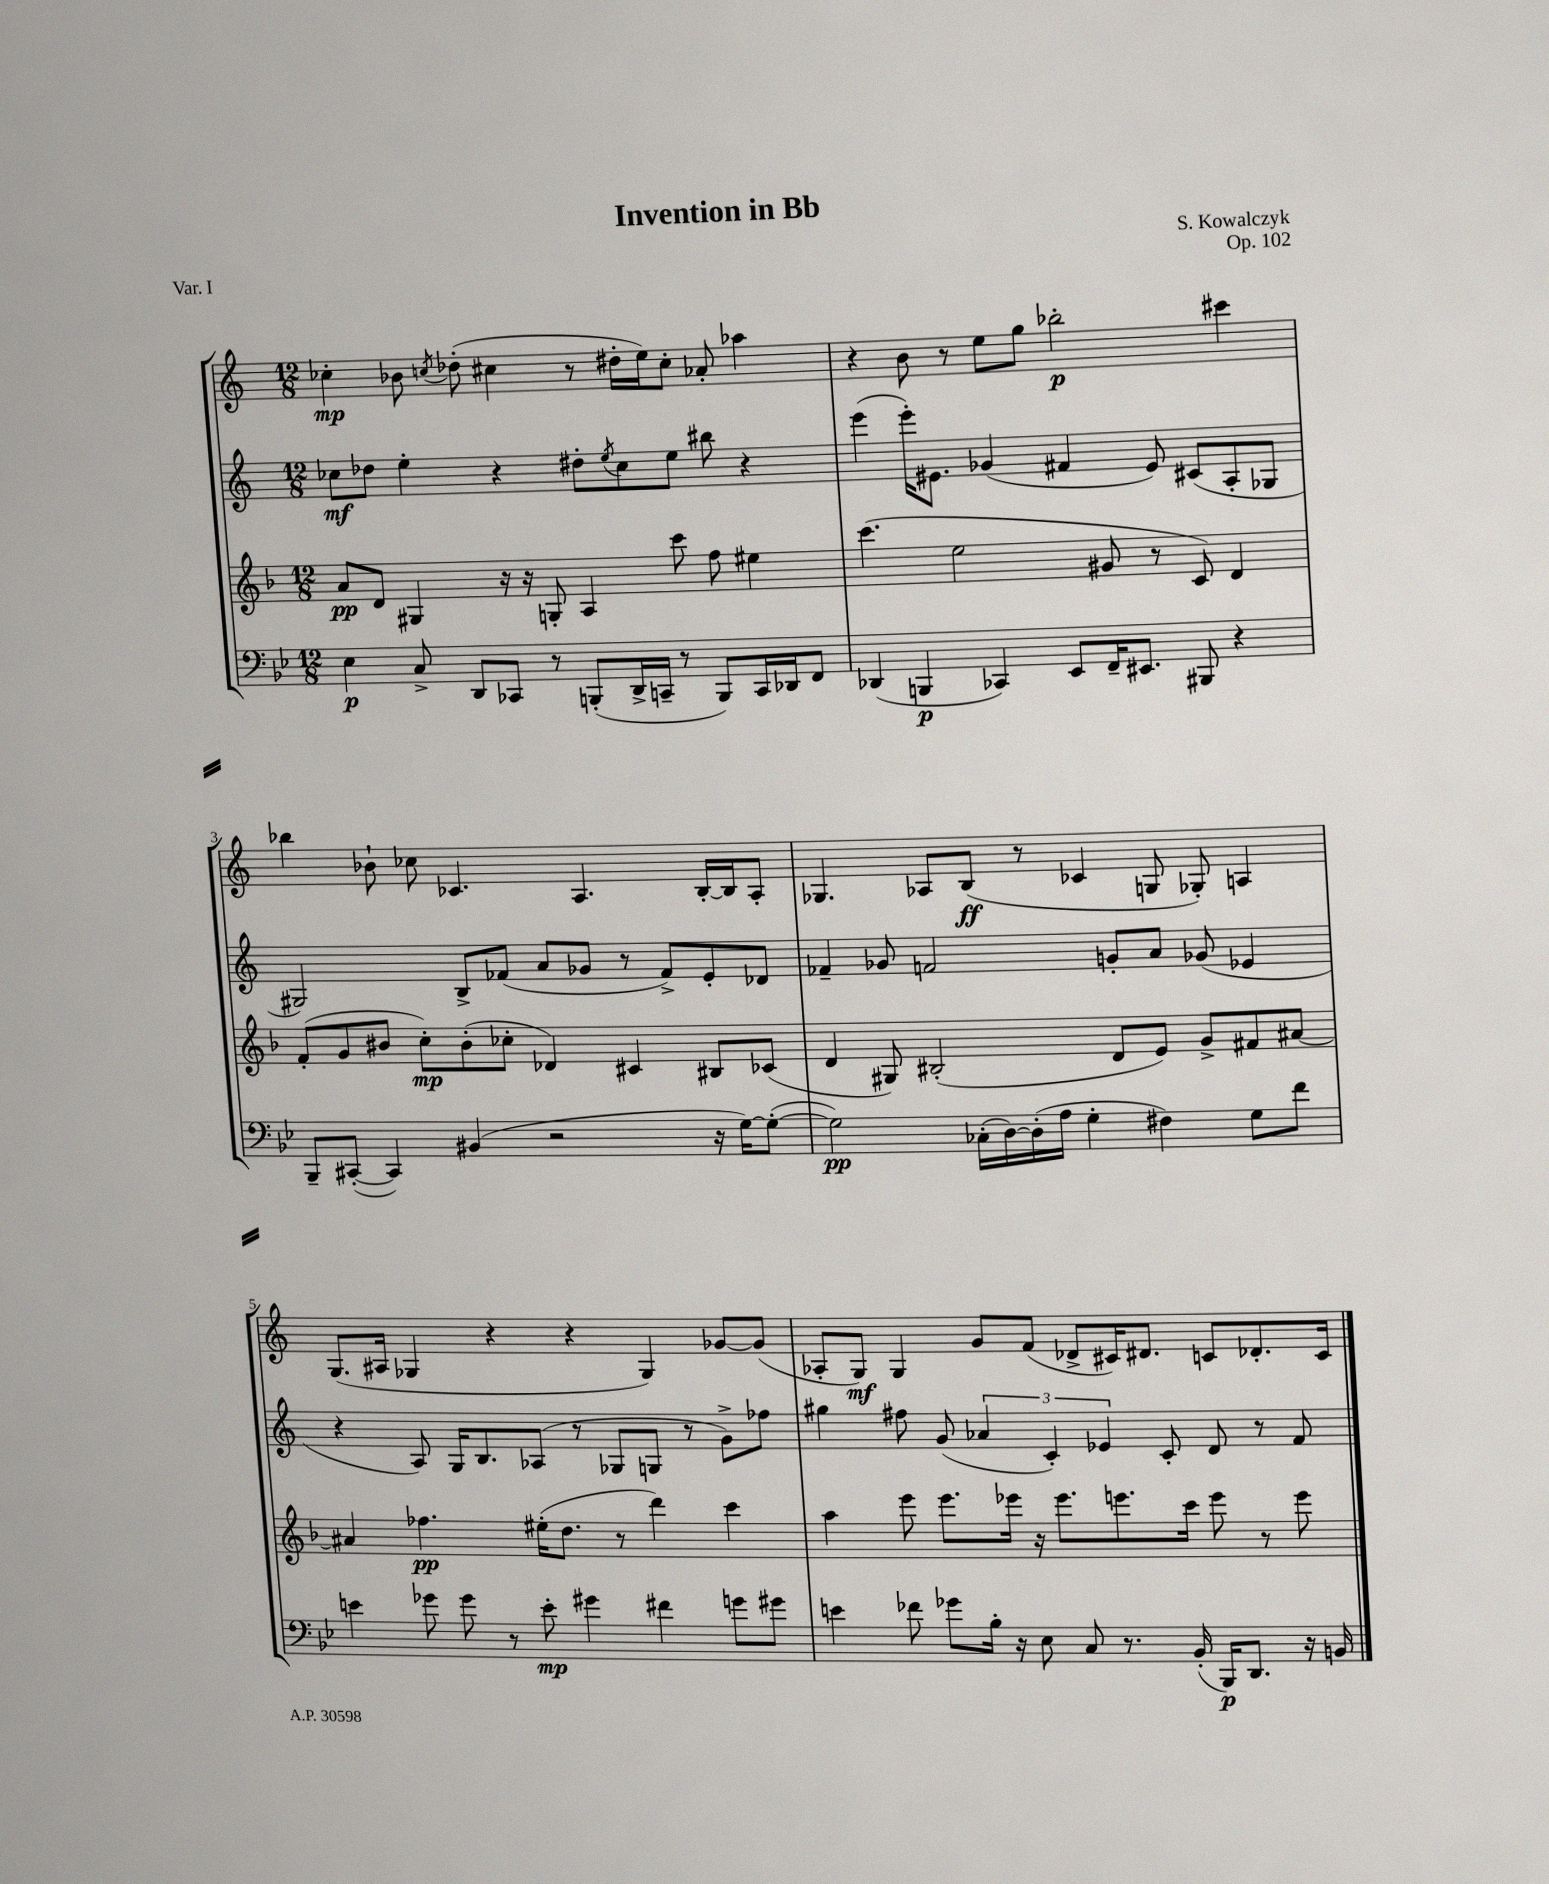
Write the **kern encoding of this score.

**kern	**kern	**kern	**kern
*staff4	*staff3	*staff2	*staff1
*clefF4	*clefG2	*clefG2	*clefG2
*k[b-e-]	*k[b-]	*k[]	*k[]
*M12/8	*M12/8	*M12/8	*M12/8
4E-	8a	8cc-	4cc-'
.	8d	8dd-	.
8C^	4G#	4ee'	8b-
.	.	.	8qcc
8DD	.	.	(8dd-'
8CC-	16r	4r	4cc#
.	16r	.	.
8r	8G'	.	.
(8BBB'	4A	8dd#'	8r
.	.	8qee	.
16DD^	.	8cc-	16dd#'
16CC~	.	.	16ee)
8r	8ccc	8ee	8cc#'
8BBB)	8ff	8bb#	8a-'
16CC	4ee#	4r	4aa-
16DD-	.	.	.
8FF	.	.	.
=	=	=	=
(4DD-	(4.ccc	(4eee	4r
4BBB	.	16eee')	8b
.	.	8.e#	.
.	2ee	.	8r
4CC-)	.	(4g-	8ee
.	.	.	8gg
8EE-	.	4f#	2bb-'
16FF~	8g#	.	.
8.EE#	.	.	.
.	8r	8e#)	.
8BBB#	8c)	(8c#	.
4r	4d	8A'	4ccc#
.	.	8G-	.
=	=	=	=
8BBB-~	(8f'	2G#)	4bb-
([8CC#'	8g	.	.
4CC#])	8b#	.	8b-`
.	8cc')	.	8cc-
(4BB#	(8b#'	8B^	4.c-
.	8cc-'	(8f-	.
2r	4d-)	8a	.
.	.	8g-	4.A
.	4c#	8r	.
.	.	8f-^)	.
16r	8B#	8e'	[16B'
[16G)	.	.	16B]
(8G'_	(8c-	8d-	8A'
=	=	=	=
2G])	4d	4f-~	4.G-
.	8G#)	8g-	.
.	(2B#'	2f	8A-
(16C-'	.	.	(8B
[16D)	.	.	.
(16D']	.	.	8r
16A	.	.	.
4G'	.	.	4c-
.	8d	8g'	.
4F#)	8e)	8a	8G
.	8g^	(8g-	8G-')
8G	8f#	4e-	4A
8f	[8a#	.	.
=	=	=	=
4e	4a#]	4r	(8.G
.	.	.	16A#
8g-	4.ff-	8A)	4G-
8g-	.	16G	.
.	.	8.B	.
8r	.	.	4r
8e'	(16ee#'	(8A-	.
.	8.dd	.	.
4g#	.	8r	4r
.	8r	8G-	.
4f#	4ddd)	8G	4G-)
.	.	8r	.
8g	4ccc	8g^)	[8g-
8g#	.	8ff-	(8g-]
=	=	=	=
4e	4aa	4gg#	8A-'
.	.	.	8G)
8f-	8eee	8ff#	4G
8g-	8.eee	(8g	.
16B-'	.	6a-	8g
16r	16eee-	.	.
8E-	16r	.	(8f
.	.	6c')	.
.	8.eee-	.	.
8C	.	.	8d-^
.	.	6e-	.
8.r	8.eee	.	16c#)
.	.	.	8.d#
.	.	8c'	.
(16BB-'	16ccc	.	.
16BBB-)	8eee	8d	8c
8.DD	.	.	.
.	8r	8r	8.d-'
16r	8eee	8f	.
16BB	.	.	16c
==	==	==	==
*-	*-	*-	*-
